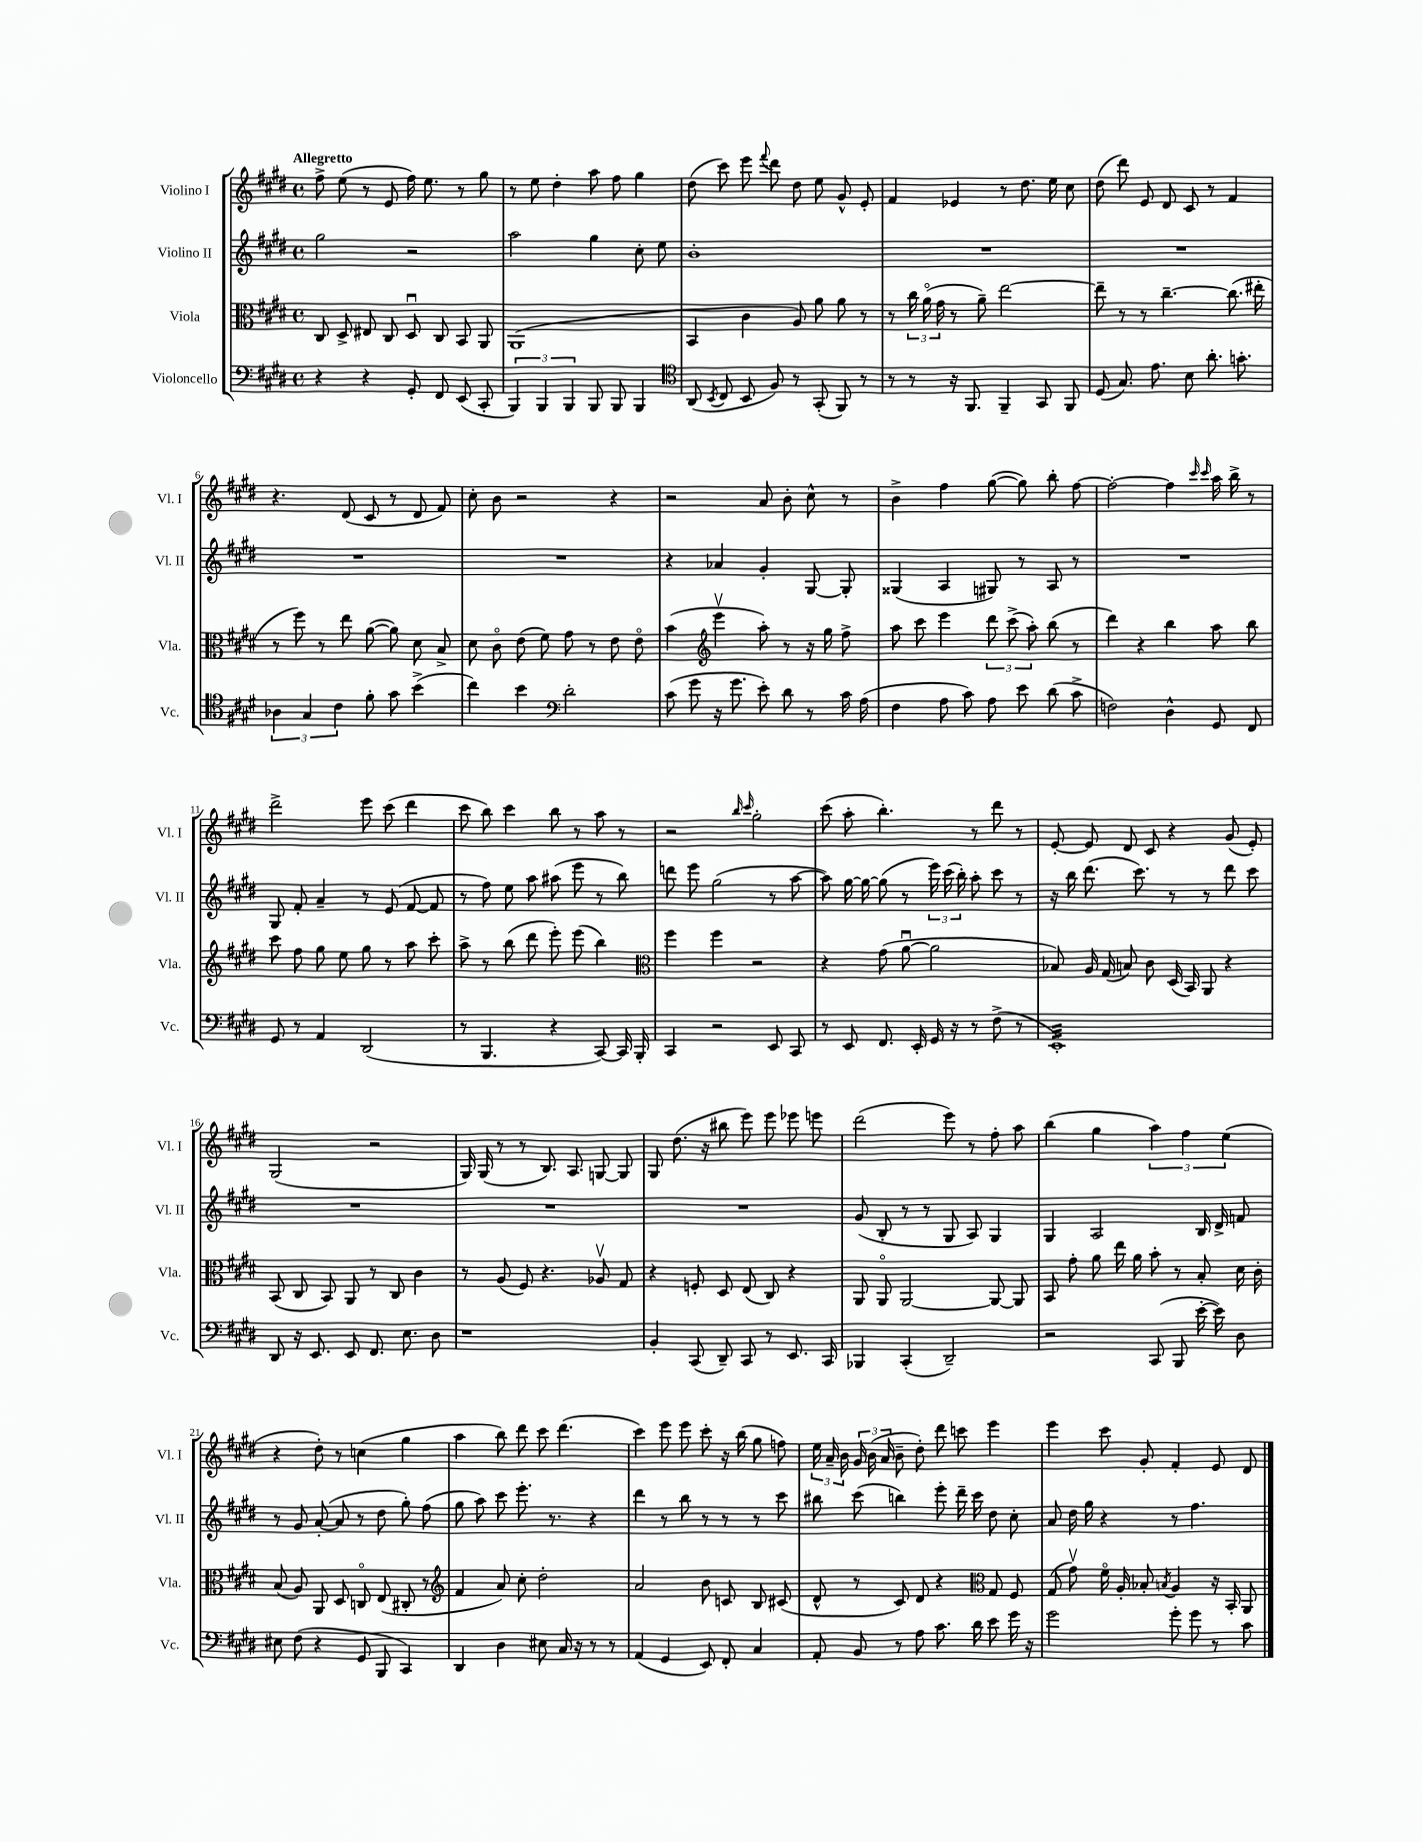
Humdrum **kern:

**kern	**kern	**kern	**kern
*staff4	*staff3	*staff2	*staff1
*clefF4	*clefC3	*clefG2	*clefG2
*k[f#c#g#d#]	*k[f#c#g#d#]	*k[f#c#g#d#]	*k[f#c#g#d#]
*M4/4	*M4/4	*M4/4	*M4/4
*met(c)	*met(c)	*met(c)	*met(c)
4r	8C#/	2gg#\	8ff#^\
.	8D#^/	.	(8ee\
4r	8E#/	.	8r
.	8C#/	.	8e/
8GG#'/	8D#u/	2r	16ff#\)
.	.	.	8.ee\
8FF#/	8C#/	.	.
(8EE/	8BB/	.	8r
8CC#'/	8AA/	.	8gg#\
=	=	=	=
6BBB/)	(1AA	2aa\	8r
.	.	.	8ee\
6BBB/	.	.	.
.	.	.	4dd#'\
6BBB/	.	.	.
8BBB/	.	4gg#\	8aa\
8BBB/	.	.	8ff#\
4BBB/	.	8cc#'\	4gg#\
.	.	8ee\	.
=	=	=	=
*clefC4	*	*	*
(8AA/	4BB/	1b'	(8dd#\
8qBB/	.	.	.
8C#/	.	.	8ccc#\)
8BB/	4c#\	.	8eee\
.	.	.	8qqfff#/
8F#/)	.	.	8ddd#\
8r	8A/)	.	8dd#\
(8GG#'/	8a\	.	8ee\
8FF#/)	8a\	.	8g#^^/
8r	8r	.	8e'/
=	=	=	=
8r	8r	1r	4f#/
8r	24cc#\	.	.
.	(24ao\	.	.
.	24g#\	.	.
16r	8r	.	4e-/
8.FF#/	.	.	.
.	8a~\)	.	.
4FF#~/	[2ee\	.	8r
.	.	.	8.dd#\
8GG#/	.	.	.
.	.	.	16ee\
8FF#/	.	.	8cc#\
=	=	=	=
(8D#/	8ee~\]	1r	(8dd#\
8.G#/)	8r	.	8ddd#\)
.	8r	.	8e/
8.e\	.	.	.
.	[4.cc#~\	.	8d#/
8B\	.	.	8c#/
8.a'\	.	.	8r
.	(8.cc#\]	.	4f#/
8.g'\	.	.	.
.	16ee#'\	.	.
=	=	=	=
6A-\	8r	1r	4.r
.	8ff#\)	.	.
6G#/	.	.	.
.	8r	.	.
6c#\	.	.	.
.	8ee\	.	(8d#/
8f#'\	([8a\	.	8c#/
8g#\	8a\])	.	8r
(4b^\	8d#\	.	8d#/
.	8B^/	.	8f#/)
=	=	=	=
4cc#\)	8d#\	1r	8cc#'\
.	8c#o\	.	8b\
4b\	(8e\	.	2r
.	8f#\)	.	.
*clefF4	*	*	*
2d#'\	8g#\	.	.
.	8r	.	.
.	8e\	.	4r
.	8eo\	.	.
=	=	=	=
(8c#\	(4b\	4r	2r
8g#\	.	.	.
*	*clefG2	*	*
16r	4eeev\	4a-/	.
8.g#\	.	.	.
8e'\)	8aa'\)	4g#'/	8a/
8d#\	8r	.	8b'\
8r	16r	[8G#/	8cc#^^\
.	16gg#\	.	.
16c#\	8ff#^\	8G#'/]	8r
(16A\	.	.	.
=	=	=	=
4F#\	8aa\	(4G##/	4b^\
.	8ccc#\	.	.
8A\	4eee\	4A/	4ff#\
8c#\)	.	.	.
8A\	12ddd#\	8G#/)	([8gg#\
.	(12ccc#^\	.	.
8e\	.	8r	8gg#\])
.	12aa'\)	.	.
(8d#\	(8bb\	8A/	8bb'\
8c#^\	8r	8r	[8ff#\
=	=	=	=
2F\)	4ddd#\)	1r	2ff#'\_
.	4r	.	.
4D#^^\	4bb\	.	4ff#\]
.	.	.	16qqccc#/
.	.	.	16qqccc#/
8GG#/	8aa\	.	16aa\
.	.	.	16bb^\
8FF#/	8bb\	.	8r
=	=	=	=
8GG#/	8ccc#\	8G#/	2ddd#^\
8r	8ff#\	8f#'/	.
4AA/	8gg#\	4a~/	.
.	8ee\	.	.
(2DD#/	8gg#\	8r	8eee\
.	8r	(8e/	(8ccc#\
.	8aa\	[8f#/	4ddd#\
.	8ccc#'\	8f#/]	.
=	=	=	=
8r	8aa^\	8r	8ccc#\
4.BBB/	8r	8ff#\)	8bb\)
.	(8bb\	8ee\	4ccc#\
.	8ddd#\	8aa\	.
4r	8eee'\)	(8aa#\	8bb\
.	(8eee\	8eee\	8r
[8CC#/)	4bb\)	8r	8aa\
16CC#/]	.	8bb\)	8r
16BBB'/	.	.	.
=	=	=	=
*	*clefC3	*	*
4CC#/	4ff#\	8ddd\	2r
.	.	8eee\	.
2r	4ff#\	(2gg#\	.
.	.	.	16qqbb/
.	.	.	16qqccc#/
.	2r	.	2gg#'\
8EE/	.	8r	.
8CC#/	.	[8aa\	.
=	=	=	=
8r	4r	8aa\])	(8ccc#\
8EE/	.	[16gg#\	8aa'\
.	.	16gg#\_	.
8.FF#/	(8g#\	(8gg#\]	4.bb'\)
.	[8au\	8r	.
16EE'/	.	.	.
16GG#/	2a\]	24eee\)	.
.	.	(24ccc#\	.
16r	.	.	.
.	.	24bb'\)	.
8r	.	8aa'\	8r
(8F#^\	.	8ccc#\	8ddd#\
8r	.	8r	8r
=	=	=	=
1EE')	8B-/)	16r	[8e'/
.	.	16bb\	.
.	16A/	(8.ddd#\	8e/]
.	(16G#/	.	.
.	8B/)	.	8d#/
.	.	8.ccc#\)	.
.	8c#\	.	8c#/
.	(16D#/	8r	4r
.	16BB/)	.	.
.	8AA/	8r	.
.	4r	8ddd#\	(8g#/
.	.	8ccc#\	8e'/)
=	=	=	=
8DD#/	(8BB/	1r	(2G#/
16r	8C#/	.	.
8.EE/	.	.	.
.	8BB/)	.	.
8EE/	8AA/	.	.
8.FF#/	8r	.	2r
.	8C#/	.	.
8.E\	.	.	.
.	4c#\	.	.
8D#\	.	.	.
=	=	=	=
1r	8r	1r	16G#/)
.	.	.	(16G#/
.	(8A/	.	8r
.	8F#/)	.	8r
.	4.r	.	8.B/)
.	.	.	8.A/
.	8A-v/	.	[8G/
.	8G#/	.	8G/]
=	=	=	=
4BB'/	4r	1r	8G#/
.	.	.	(8.dd#\
(8CC#/	8F'/	.	.
.	.	.	16r
8DD#~/)	8D#/	.	8bb#\
8CC#/	(8E/	.	8eee\)
8r	8C#/)	.	8eee\
8.EE/	4r	.	8eee-\
.	.	.	8eee\
16CC#/	.	.	.
=	=	=	=
4BBB-/	8AA/	(8g#/	(2ddd#\
.	8AAo/	8B'/	.
(4CC#'/	[2AA/	8r	.
.	.	8r	.
2DD#~/)	.	8G#/	8eee\)
.	.	8A/)	8r
.	8AA/_	4G#/	8ff#'\
.	8AA/]	.	8aa\
=	=	=	=
2r	8BB/	4G#/	(4bb\
.	8g#'\	.	.
.	8a\	2A/	4gg#\
.	16ee\	.	.
.	16a\	.	.
(8CC#/	8b'\	.	6aa\)
8BBB/	8r	.	.
.	.	.	6ff#\
[16e'\	8B'/	16B/	.
16e\])	.	16d#^/	.
.	.	.	(6ee\
8D#\	16d#\	8f/	.
.	16c#'\	.	.
=	=	=	=
8E#\	(8B/	8r	4r
(8F#\	8A/)	8g#/	.
4r	8AA/	([8a'/	8dd#'\)
.	8D#/	8a/]	8r
8GG#/	8Co/	8r	(4cc\
8BBB/	(8E/	8dd#\	.
4CC#/)	8C#'/	8gg#'\)	4gg#\
.	8r	(8ff#\	.
=	=	=	=
*	*clefG2	*	*
4DD#/	4f#/	8gg#\	4aa\
.	.	8aa\)	.
4D#\	8a/)	8ccc#\	8bb\)
.	8cc#'\	8.eee'\	8ddd#\
8E#\	2dd#'\	.	8ccc#\
.	.	8.r	.
16C#/	.	.	(4.ddd#\
16r	.	.	.
8r	.	4r	.
8r	.	.	.
=	=	=	=
(4AA/	2a/	4ddd#\	4ccc#\)
4GG#/	.	8r	8eee\
.	.	8bb\	8eee\
8EE/)	8b\	8r	8ccc#'\
8FF#'/	8c/	8r	16r
.	.	.	(16bb\
4C#/	8B/	8r	8gg#\
.	(8c#/	8ccc#\	8ff\)
=	=	=	=
8AA'/	8d#^^/	8bb#\	24ee\
.	.	.	24a~/
.	.	.	24b\
8BB/	8r	(8ccc#\	24g#/
.	.	.	(24b\
.	.	.	24a/
8r	8c#/)	4bb\)	8b~\
8A\	8d#/	.	8dd#'\)
8.c#\	4r	8eee'\	8ddd#\
.	.	16ddd#~\	8ccc\
16d#\	.	16ccc#\	.
*	*clefC3	*	*
8e\	8G#/	8dd#\	4eee\
16g#\	8F#/	8cc#'\	.
16r	.	.	.
=	=	=	=
2g#\	(8G#/	8a/	4eee\
.	8g#v\)	16dd#\	.
.	.	16gg#\	.
.	16f#o\	4r	8ccc#\
.	16A'/	.	.
.	8B-'/	.	8g#'/
.	8qB/	.	.
8g#'\	4A/	8r	4f#'/
8g#\	.	4.ff#\	.
8r	16r	.	8e/
.	16BB'/	.	.
8c#\	8AA/	.	8d#/
==	==	==	==
*-	*-	*-	*-
